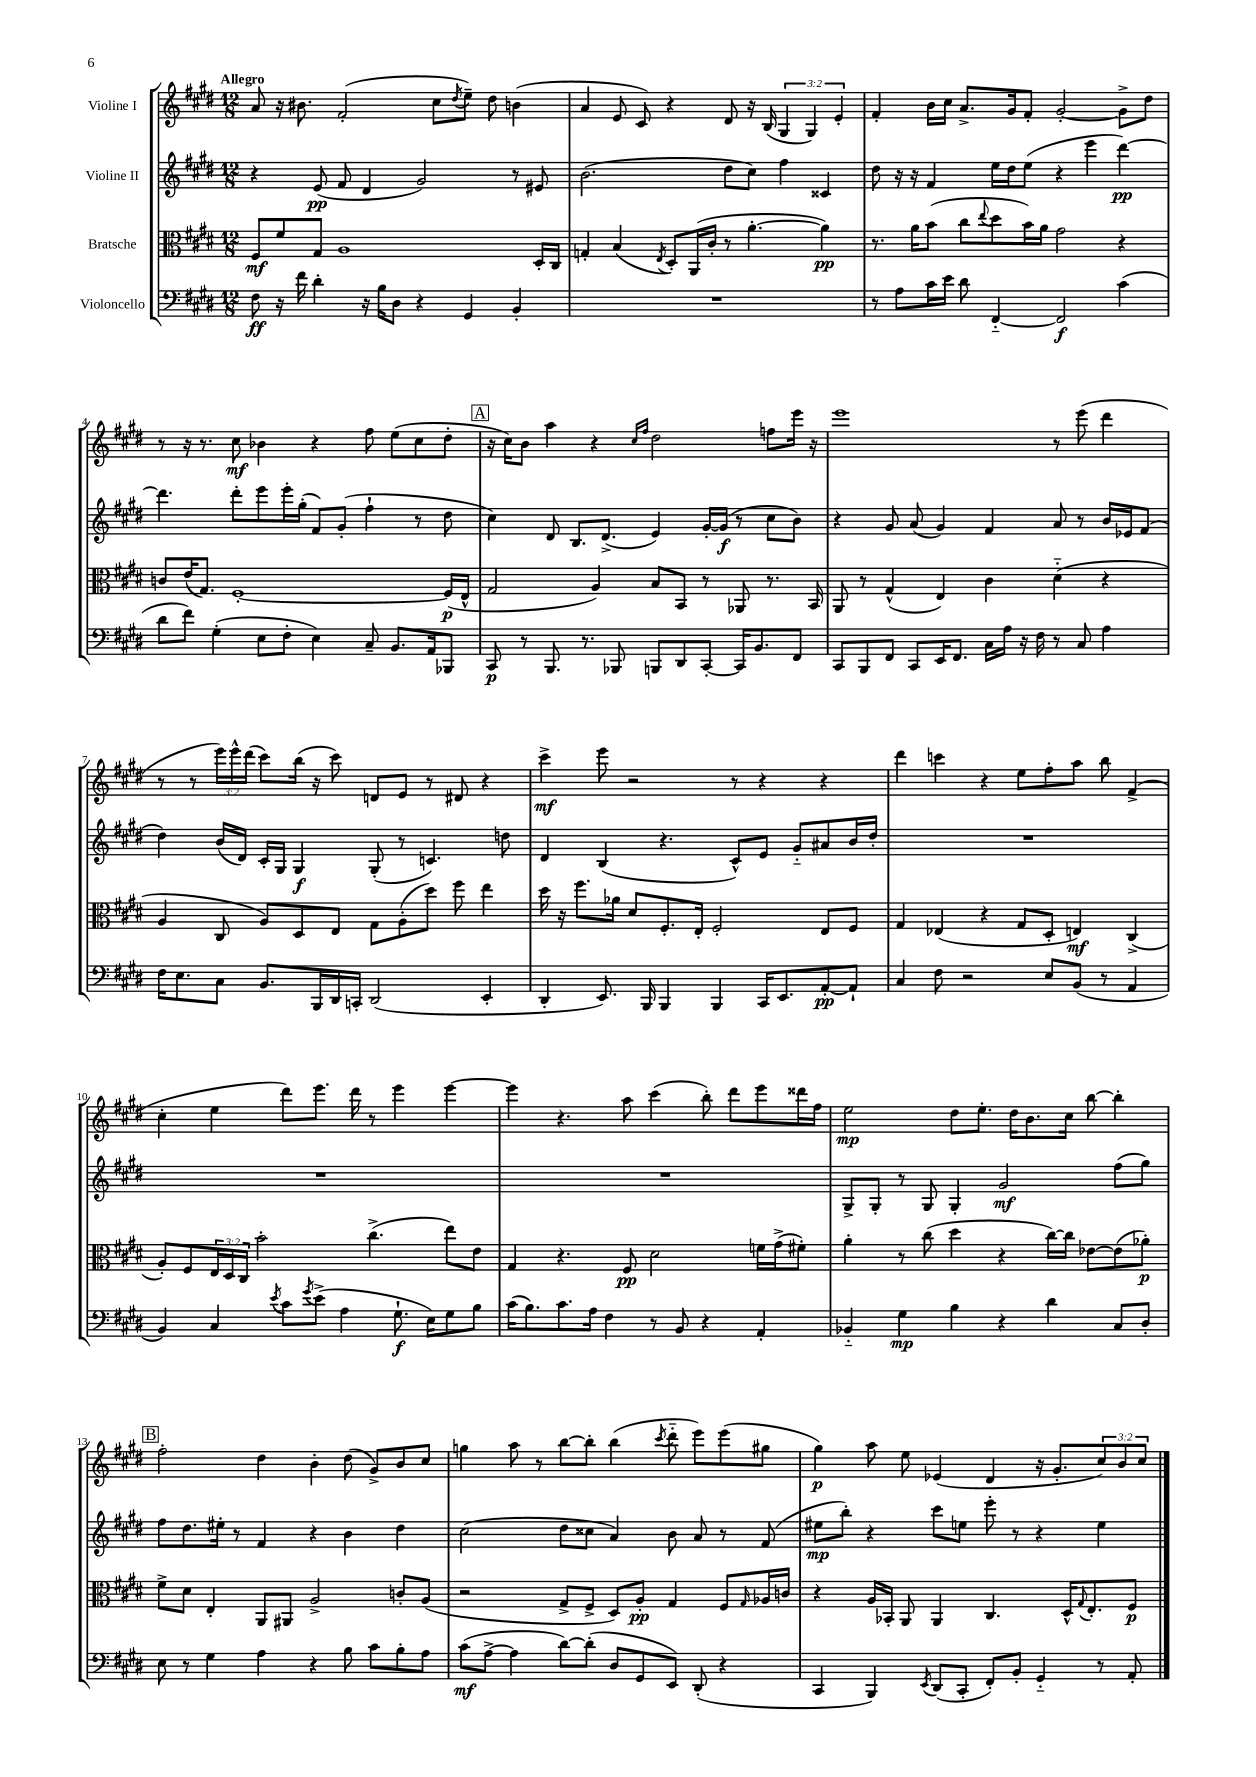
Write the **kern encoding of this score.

**kern	**dynam	**kern	**dynam	**kern	**dynam	**kern	**dynam
*part4	*part4	*part3	*part3	*part2	*part2	*part1	*part1
*staff4	*staff4	*staff3	*staff3	*staff2	*staff2	*staff1	*staff1
*I"Violoncello	*	*I"Bratsche	*	*I"Violine II	*	*I"Violine I	*
*clefF4	*	*clefC3	*	*clefG2	*	*clefG2	*
*k[f#c#g#d#]	*	*k[f#c#g#d#]	*	*k[f#c#g#d#]	*	*k[f#c#g#d#]	*
*M12/8	*	*M12/8	*	*M12/8	*	*M12/8	*
=1	=1	=1	=1	=1	=1	=1	=1
!	!	!	!	!	!	!LO:TX:a:B:t=Allegro	!
8F#\	ff	8F#/L	mf	4r	.	8a/	.
16r	.	8f#/	.	.	.	16r	.
16f#\	.	.	.	.	.	8.b#X\	.
4d#'\	.	8G#/J	.	(8e/	pp	.	.
.	.	1A	.	8f#/	.	(2f#'/	.
16r	.	.	.	4d#/	.	.	.
16B\KL	.	.	.	.	.	.	.
8D#\J	.	.	.	.	.	.	.
4r	.	.	.	2g#/)	.	.	.
.	.	.	.	.	.	8cc#\L	.
.	.	.	.	.	.	8qdd#/	.
4GG#/	.	.	.	.	.	8ee~\J)	.
.	.	.	.	.	.	8dd#\	.
4BB'/	.	.	.	8r	.	(4bn\	.
.	.	16D#'/LL	.	8e#X/	.	.	.
.	.	16C#/JJ	.	.	.	.	.
=2	=2	=2	=2	=2	=2	=2	=2
1.r	.	4Gn'/	.	(2.b\	.	4a/	.
.	.	(4B/	.	.	.	8e/	.
.	.	.	.	.	.	8c#/)	.
.	.	8qE/	.	.	.	.	.
.	.	8D#'/L)	.	.	.	4r	.
.	.	(16AA/L	.	.	.	.	.
.	.	16c#'/JJ	.	.	.	.	.
.	.	8r	.	8dd#\L	.	8d#/	.
.	.	[4.a'\	.	8cc#\J)	.	16r	.
.	.	.	.	.	.	(16B/	.
.	.	.	.	4ff#\	.	6G#/	.
.	.	.	.	.	.	6G#/)	.
.	.	4a\])	pp	4c##X/	.	.	.
.	.	.	.	.	.	6e'/	.
=3	=3	=3	=3	=3	=3	=3	=3
8r	.	8.r	.	8dd#\	.	4f#'/	.
8A\L	.	.	.	16r	.	.	.
.	.	16a\KL	.	16r	.	.	.
16c#\L	.	(8b\J	.	4f#/	.	16b\LL	.
16e\JJ	.	.	.	.	.	16cc#\JJ	.
8d#\	.	8cc#\L	.	.	.	8.a^/L	.
.	.	8qqee/	.	.	.	.	.
[4FF#/	.	8dd#\	.	16ee\LL	.	.	.
.	.	.	.	16dd#\J	.	16g#/k	.
.	.	16b\L)	.	(8ee\J	.	8f#'/J	.
.	.	16a\JJ	.	.	.	.	.
2FF#/]	f	2g#\	.	4r	.	[2g#'/	.
.	.	.	.	4eee\	.	.	.
(4c#\	.	4r	.	[4ddd#\)	pp	8g#^\L]	.
.	.	.	.	.	.	8dd#\J	.
!!LO:LB:g=z
=4	=4	=4	=4	=4	=4	=4	=4
8d#\L	.	8cn/L	.	4.ddd#\]	.	8r	.
8f#\J)	.	(16e/K	.	.	.	16r	.
.	.	8.G#/J)	.	.	.	8.r	.
(4G#'\	.	.	.	.	.	.	.
.	.	[1F#'	.	8ddd#'\L	.	8cc#\	mf
8E\L	.	.	.	8eee\	.	4b-X\	.
8F#'\J	.	.	.	16eee'\L	.	.	.
.	.	.	.	(16gg#'\JJ	.	.	.
4E\)	.	.	.	8f#/L)	.	4r	.
.	.	.	.	(8g#'/J	.	.	.
8C#~/	.	.	.	4ff#`\	.	8ff#\	.
8.BB/L	.	.	.	.	.	(8ee\L	.
.	.	.	.	8r	.	8cc#\	.
16AA/k	.	.	.	.	.	.	.
8BBB-X/J	.	(16F#/LL]	p	8dd#\	.	8dd#'\J	.
.	.	16E^^/JJ	.	.	.	.	.
!!LO:REH:place=s1:t=A
=5	=5	=5	=5	=5	=5	=5	=5
8CC#/	p	2G#/	.	4cc#\)	.	16r	.
.	.	.	.	.	.	16cc#\KL)	.
8r	.	.	.	.	.	8b\J	.
8.BBB/	.	.	.	8d#/	.	4aa\	.
.	.	.	.	8.B/L	.	.	.
8.r	.	.	.	.	.	.	.
.	.	4A/)	.	.	.	4r	.
.	.	.	.	(8.d#^/J	.	.	.
8BBB-X/	.	.	.	.	.	.	.
.	.	.	.	.	.	16qqcc#/LL	.
.	.	.	.	.	.	16qqff#/JJ	.
8BBBn/L	.	8B/L	.	4e/)	.	2dd#\	.
8DD#/	.	8BB/J	.	.	.	.	.
[8CC#'/J	.	8r	.	[16g#'/LL	.	.	.
.	.	.	.	(16g#/JJ]	f	.	.
16CC#/KL]	.	8AA-X/	.	8r	.	.	.
8.BB/	.	.	.	.	.	.	.
.	.	8.r	.	8cc#\L	.	8ffn\L	.
8FF#/J	.	.	.	8b\J)	.	16eee\Jk	.
.	.	16BB/	.	.	.	16r	.
=6	=6	=6	=6	=6	=6	=6	=6
8CC#/L	.	8AA/	.	4r	.	1eee	.
8BBB/	.	8r	.	.	.	.	.
8FF#/J	.	(4G#^^/	.	8g#/	.	.	.
8CC#/L	.	.	.	(8a/	.	.	.
16EE/K	.	4E/)	.	4g#/)	.	.	.
8.FF#/J	.	.	.	.	.	.	.
16C#\LL	.	4c#\	.	4f#/	.	.	.
16A\JJ	.	.	.	.	.	.	.
16r	.	.	.	.	.	.	.
16F#\	.	.	.	.	.	.	.
8r	.	(4d#\	.	8a/	.	8r	.
8C#/	.	.	.	8r	.	(8eee\	.
4A\	.	4r	.	16b/LL	.	4ddd#\	.
.	.	.	.	16e-X/J	.	.	.
.	.	.	.	(8f#/J	.	.	.
!!LO:LB:g=z
=7	=7	=7	=7	=7	=7	=7	=7
16F#\KL	.	4A/	.	4dd#\)	.	8r	.
8.E\	.	.	.	.	.	.	.
.	.	.	.	.	.	8r	.
8C#\J	.	8C#/	.	(16b/LL	.	24eee\LL)	.
.	.	.	.	.	.	24eee^^\	.
.	.	.	.	16d#/JJ)	.	.	.
.	.	.	.	.	.	(24ddd#\JJ	.
8.BB/L	.	8A/L)	.	16c#'/LL	.	8ccc#\L)	.
.	.	.	.	16G#/JJ	.	.	.
.	.	8D#/	.	4G#/	f	(16bb\Jk	.
16BBB/L	.	.	.	.	.	16r	.
16DD#/	.	8E/J	.	.	.	8ccc#\)	.
16CCn'/JJ	.	.	.	.	.	.	.
(2DD#/	.	8G#\L	.	(8G#'/	.	8dn/L	.
.	.	(8A'\	.	8r	.	8e/J	.
.	.	8dd#\J)	.	4.cn/)	.	8r	.
.	.	8ff#\	.	.	.	8d#X/	.
4EE'/	.	4ee\	.	.	.	4r	.
.	.	.	.	8ddn\	.	.	.
=8	=8	=8	=8	=8	=8	=8	=8
4DD#'/	.	16dd#\	.	4d#/	.	4ccc#^\	mf
.	.	16r	.	.	.	.	.
.	.	8.ff#\L	.	.	.	.	.
8.EE/)	.	.	.	(4B/	.	8eee\	.
.	.	16a-X\Jk	.	.	.	.	.
.	.	8d#/L	.	.	.	2r	.
16BBB/	.	.	.	.	.	.	.
4BBB/	.	8.F#'/	.	4.r	.	.	.
.	.	16E'/Jk	.	.	.	.	.
4BBB/	.	2F#'/	.	.	.	.	.
.	.	.	.	8c#^^/L)	.	8r	.
16CC#/KL	.	.	.	8e/J	.	4r	.
8.EE/	.	.	.	.	.	.	.
.	.	.	.	8g#/L	.	.	.
[8AA'/	pp	8E/L	.	8a#X/	.	4r	.
8AA`/J]	.	8F#/J	.	16b/L	.	.	.
.	.	.	.	16dd#'/JJ	.	.	.
=9	=9	=9	=9	=9	=9	=9	=9
4C#/	.	4G#/	.	1.r	.	4ddd#\	.
8F#\	.	(4E-X/	.	.	.	4cccn\	.
2r	.	.	.	.	.	.	.
.	.	4r	.	.	.	4r	.
.	.	8G#/L	.	.	.	8ee\L	.
8E/L	.	8D#'/J	.	.	.	8ff#'\	.
(8BB/J	.	4En/)	mf	.	.	8aa\J	.
8r	.	.	.	.	.	8bb\	.
4AA/	.	(4C#^/	.	.	.	(4f#^/	.
!!LO:LB:g=z
=10	=10	=10	=10	=10	=10	=10	=10
4BB/)	.	8A'/L)	.	1.r	.	4cc#'\	.
.	.	8F#/	.	.	.	.	.
4C#/	.	24E/L	.	.	.	4ee\	.
.	.	24D#/	.	.	.	.	.
.	.	24C#/JJ	.	.	.	.	.
.	.	2b'\	.	.	.	.	.
8qe/	.	.	.	.	.	.	.
8c#\L	.	.	.	.	.	8ddd#\L)	.
8qg#/	.	.	.	.	.	.	.
(8e^\J	.	.	.	.	.	8.eee\J	.
4A\	.	.	.	.	.	.	.
.	.	.	.	.	.	16ddd#\	.
.	.	(4.cc#^\	.	.	.	8r	.
8.G#`\	f	.	.	.	.	4eee\	.
16E\KL)	.	.	.	.	.	.	.
8G#\	.	8ee\L)	.	.	.	[4eee\	.
8B\J	.	8e\J	.	.	.	.	.
=11	=11	=11	=11	=11	=11	=11	=11
(16c#\KL	.	4G#/	.	1.r	.	4eee\]	.
8.B\)	.	.	.	.	.	.	.
8.c#\	.	4.r	.	.	.	4.r	.
16A\Jk	.	.	.	.	.	.	.
4F#\	.	.	.	.	.	.	.
.	.	8F#/	pp	.	.	8aa\	.
8r	.	2d#\	.	.	.	(4ccc#\	.
8BB/	.	.	.	.	.	.	.
4r	.	.	.	.	.	8bb'\)	.
.	.	.	.	.	.	8ddd#\L	.
4AA'/	.	16fn\LL	.	.	.	8eee\	.
.	.	(16g#^\J	.	.	.	.	.
.	.	8f#X'\J)	.	.	.	16ddd##X\L	.
.	.	.	.	.	.	16ff#\JJ	.
=12	=12	=12	=12	=12	=12	=12	=12
4BB-X/	.	4a'\	.	8G#^/L	.	2ee\	mp
.	.	.	.	8G#'/J	.	.	.
4G#\	mp	8r	.	8r	.	.	.
.	.	(8cc#\	.	8G#/	.	.	.
4B\	.	4dd#\	.	4G#'/	.	8dd#\L	.
.	.	.	.	.	.	8.ee'\J	.
4r	.	4r	.	2g#/	mf	.	.
.	.	.	.	.	.	16dd#\KL	.
.	.	.	.	.	.	8.b\	.
4d#\	.	[16cc#\LL)	.	.	.	.	.
.	.	16cc#\JJ]	.	.	.	16cc#\Jk	.
.	.	[8e-X\L	.	.	.	[8bb\	.
8C#/L	.	(8e-\]	.	(8ff#\L	.	4bb'\]	.
8D#'/J	.	8a-X'\J)	p	8gg#\J)	.	.	.
!!LO:LB:g=z
!!LO:REH:place=s1:t=B
=13	=13	=13	=13	=13	=13	=13	=13
8E\	.	8f#^\L	.	8ff#\L	.	2ff#'\	.
8r	.	8d#\J	.	8.dd#\	.	.	.
4G#\	.	4E'/	.	.	.	.	.
.	.	.	.	16ee#X'\Jk	.	.	.
.	.	.	.	8r	.	.	.
4A\	.	8AA/L	.	4f#/	.	4dd#\	.
.	.	8AA#X/J	.	.	.	.	.
4r	.	2A^/	.	4r	.	4b'\	.
8B\	.	.	.	4b\	.	(8dd#\	.
8c#\L	.	.	.	.	.	8g#^/L)	.
8B'\	.	8cn'/L	.	4dd#\	.	8b/	.
8A\J	.	(8A/J	.	.	.	8cc#/J	.
=14	=14	=14	=14	=14	=14	=14	=14
(8c#\L	mf	2r	.	(2cc#\	.	4ggn\	.
[8A^\J	.	.	.	.	.	.	.
4A\]	.	.	.	.	.	8aa\	.
.	.	.	.	.	.	8r	.
[8d#\L)	.	8G#^/L	.	8dd#\L	.	[8bb\L	.
(8d#'\J]	.	8F#^/J	.	8cc##X\J	.	8bb'\J]	.
8D#/L	.	8D#/L)	.	4a/)	.	(4bb\	.
8GG#/	.	8A'/J	pp	.	.	.	.
.	.	.	.	.	.	8qccc#/	.
8EE/J)	.	4G#/	.	8b\	.	8ddd#\	.
(8DD#'/	.	.	.	8a/	.	8eee\L)	.
4r	.	8F#/L	.	8r	.	(8eee\	.
.	.	16qqG#/	.	.	.	.	.
.	.	16A-X/L	.	(8f#/	.	8gg#X\J	.
.	.	16cn/JJ	.	.	.	.	.
=15	=15	=15	=15	=15	=15	=15	=15
4CC#/	.	4r	.	8ee#X\L	mp	4gg#\)	p
.	.	.	.	8bb'\J)	.	.	.
4BBB/)	.	16A/LL	.	4r	.	8aa\	.
.	.	16BB-X'/JJ	.	.	.	.	.
.	.	8AA/	.	.	.	8ee\	.
8qEE/	.	.	.	.	.	.	.
(8DD#/L	.	4AA/	.	8ccc#\L	.	(4e-X/	.
8CC#'/J	.	.	.	8een\J	.	.	.
8FF#'/L)	.	4.C#/	.	8eee'\	.	4d#/	.
8BB'/J	.	.	.	8r	.	.	.
4GG#/	.	.	.	4r	.	16r	.
.	.	.	.	.	.	8.g#'/L	.
.	.	16D#^^/KL	.	.	.	.	.
.	.	8qqG#/	.	.	.	.	.
.	.	8.E'/	.	.	.	.	.
8r	.	.	.	4ee\	.	12cc#/)	.
.	.	.	.	.	.	12b/	.
8AA'/	.	8F#/J	p	.	.	.	.
.	.	.	.	.	.	12cc#/J	.
==	==	==	==	==	==	==	==
*-	*-	*-	*-	*-	*-	*-	*-
